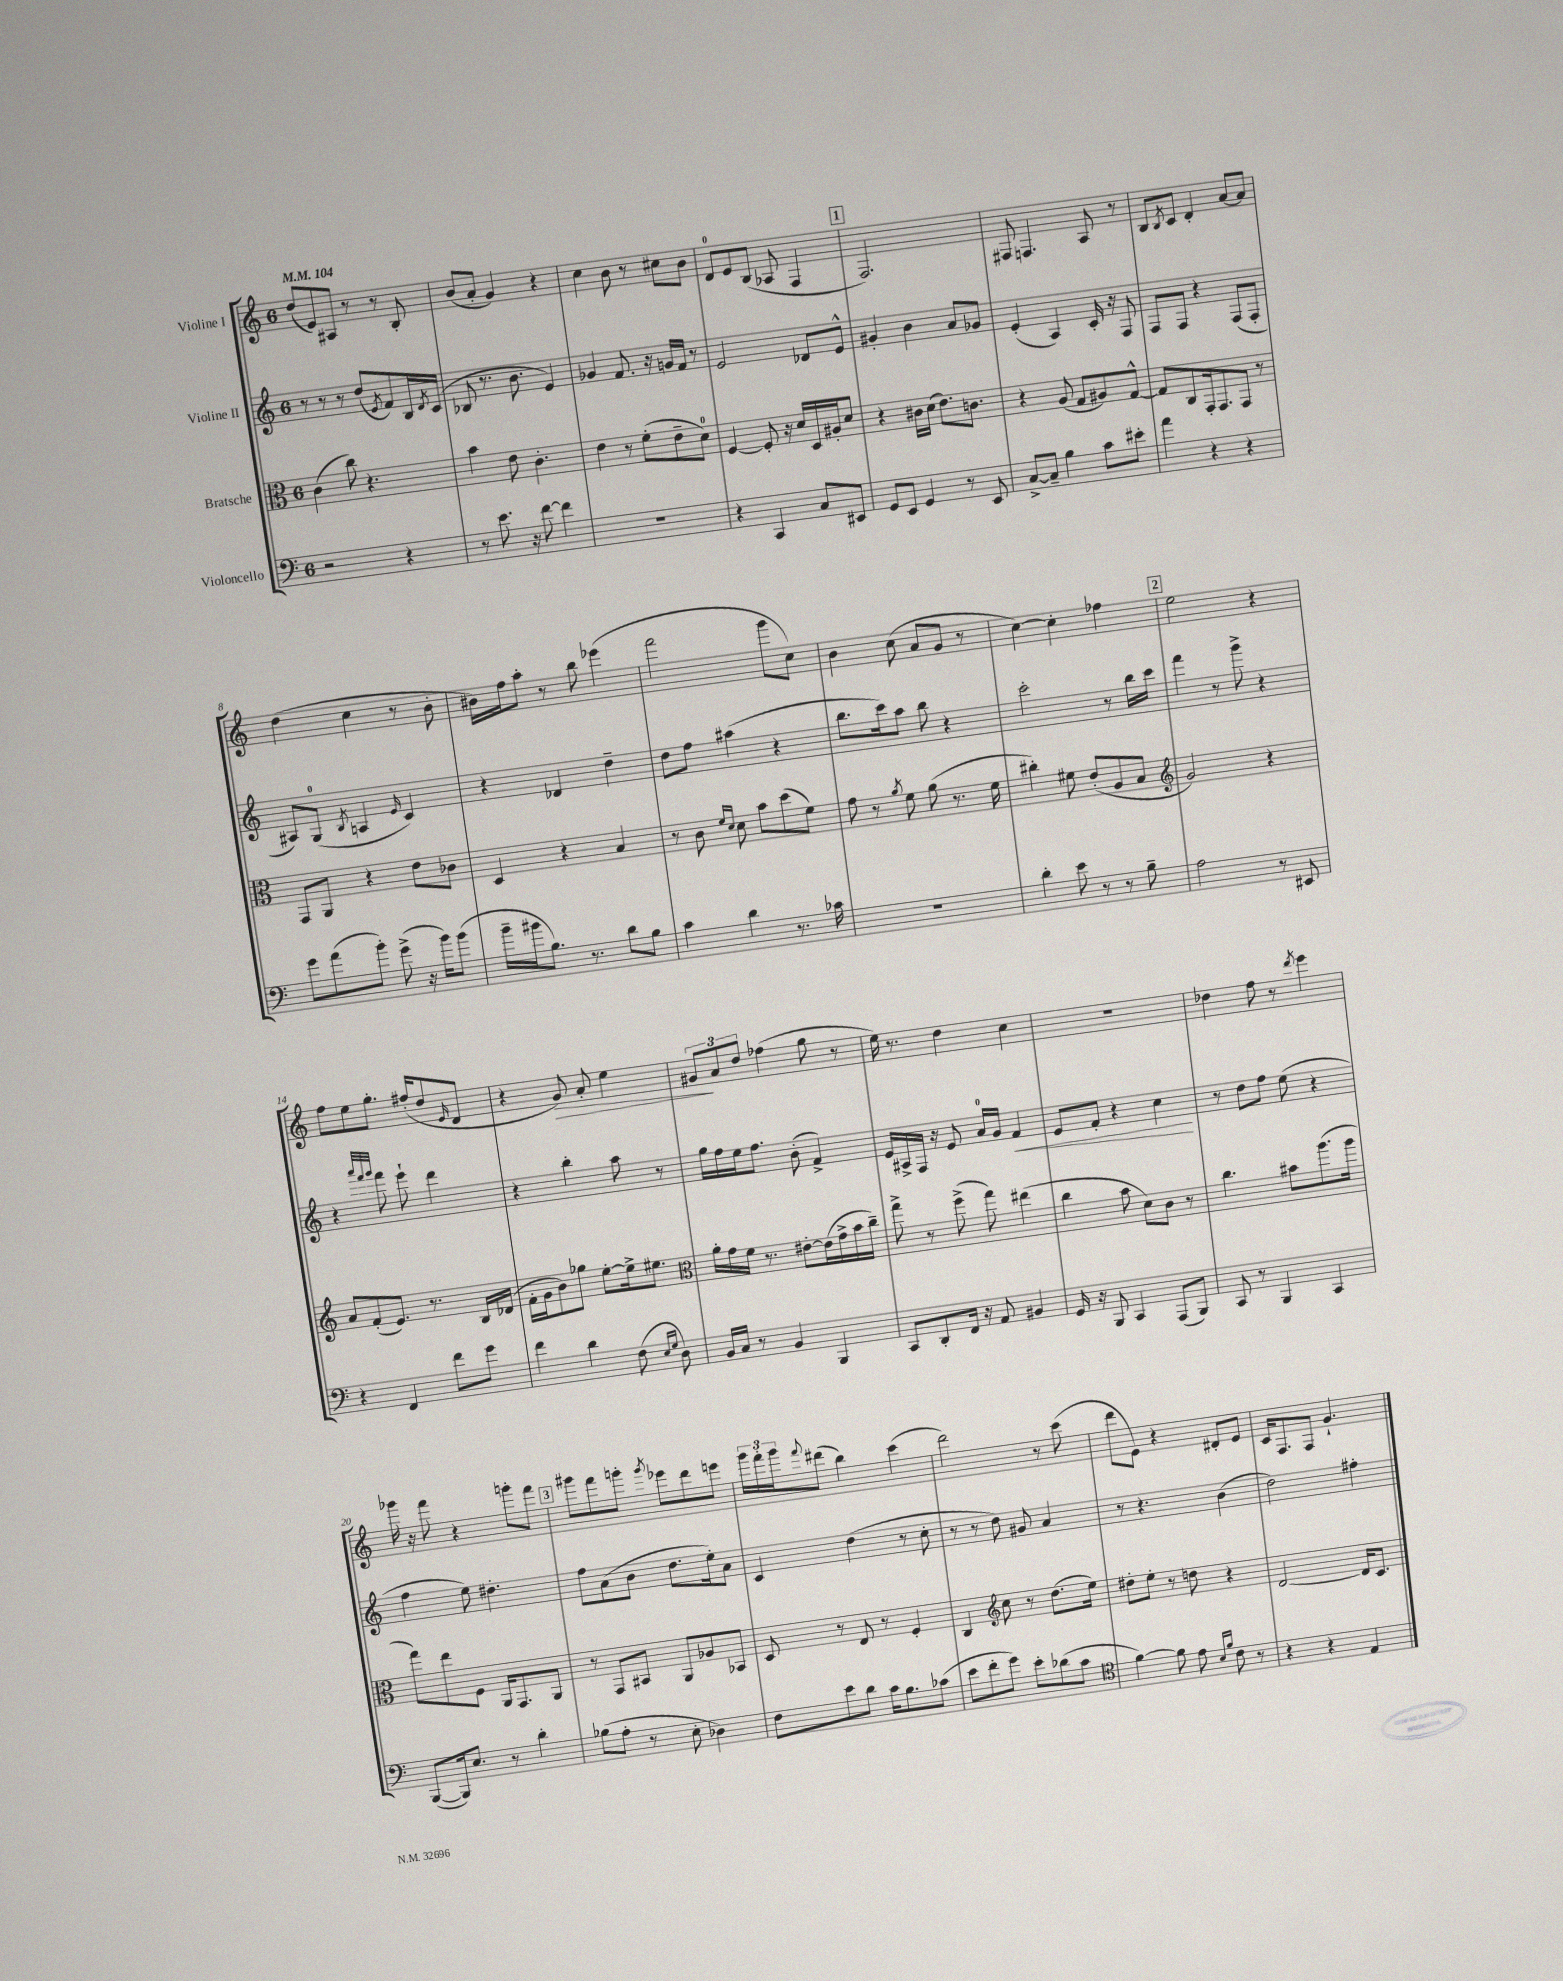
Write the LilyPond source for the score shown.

<<
\new StaffGroup <<
\new Staff = "s0" \with { instrumentName = "Violine I" } {
    \clef treble \key c \major \once \override Staff.TimeSignature.style = #'single-digit \time 6/8 \tempo 4 = 104
    d''8( e'8) ais8 r8 r8 b8-. |
    b'8( a'8-. g'4) r4 |
    c''4 b'8 r8 cis''8 b'8 |
    d'8-0 e'8 b8( aes8 f4 |
    \mark \markup { \box "1" } f2.) |
    fis8 f4. a8 r8 |
    b8 \acciaccatura { b8 } c'8 d'4-. a'8~ a'8 |
    d''4( c''4 r8 b'8-. |
    bis'16) f''16 a''8-. r8 b''8 ees'''4( |
    f'''2 g'''8 c''8) |
    b'4 c''8( a'8 g'8 r8 |
    c''4~) c''4-. fes''4 |
    \mark \markup { \box "2" } e''2 r4 |
    f''8 e''8 g''8.-. fis''16-.( d''8 \grace { e'16 } d'8 |
    r4 g'8\>) a'8-. e''4 |
    \tuplet 3/2 { gis'8\! a'8 d''8 } fes''4( g''8 r8 |
    e''16) r8. d''4 c''4 |
    r2. |
    des''4 f''8 r8 \acciaccatura { d'''8 } e'''4 |
    ges'''16 r16 f'''8 r4 g'''8-. f'''8 |
    \mark \markup { \box "3" } gis'''8 f'''8 g'''8-. \acciaccatura { g'''8 } ees'''8 d'''8 e'''8 |
    \tuplet 3/2 { g'''16 f'''16-. g'''16 } \appoggiatura { f'''8 } dis'''8( b''4) c'''4( |
    d'''2) r8 c'''8( |
    d'''8 e'8) r4 dis'8-. e'8 |
    c'16 f8. f8 g'4.-! \bar "|." |
}
\new Staff = "s1" \with { instrumentName = "Violine II" } {
    \clef treble \key c \major \once \override Staff.TimeSignature.style = #'single-digit \time 6/8
    r8 r8 r8 d''8( \acciaccatura { e'8 } f'8) b16 \acciaccatura { d'8 } c'16( |
    bes8 r8. b'8. e'4) |
    ges'4 f'8. r16 g'16 f'16 r8 |
    e'2 des'8 e'8-^ |
    \mark \markup { \box "1" } gis'4-. b'4 a'8 ges'8 |
    e'4-.( a4) c'16-. r16 f8 |
    f8 f8 r4 f8( f8-. |
    ais8) g8-0( \acciaccatura { b8 } a4 \grace { e'16 } c'4) |
    r4 des'4 d''4-- |
    d''8 f''8 ais''4( r4 |
    b''8. c'''16) a''8 b''8 r4 |
    c'''2-. r8 b''16 c'''16 |
    \mark \markup { \box "2" } f'''4 r8 g'''8-> r4 |
    r4 \grace { a'''32 f'''32 g'''32 } f'''8 e'''8-! d'''4 |
    r4 b''4-. a''8 r8 |
    g''16 f''16 e''16 f''8. b'8-.( f'4->) |
    e'16 ais16-> f16 r16 e'8 a'16-0 g'16 f'4\< |
    e'8 f'8-. r4 c''4\! |
    r8 d''8 f''8 e''8( r4 |
    f''4 e''8) dis''4.-. |
    \mark \markup { \box "3" } f''8 a'8( b'8 d''8. e''16-.) a'8 |
    c'4 d''4( r8 c''8-. |
    r8 r8 d''8) gis'8 a'4 |
    r8 r4. b'4( |
    d''2) fis''4-. \bar "|." |
}
\new Staff = "s2" \with { instrumentName = "Bratsche" } {
    \clef alto \key c \major \once \override Staff.TimeSignature.style = #'single-digit \time 6/8
    c'4( c''8) r4. |
    b'4 e'8 c'4.-. |
    e'4 r8 f'8-.( e'8-- d'8-0) |
    f4~ f8-. r16 d'16 d16 ais16-. d'8 |
    \mark \markup { \box "1" } r4 cis'16 d'16( e'8.) c'8. |
    r4 a8( g8 ais8) g8~-^ |
    g8 c8 g,16-. g,8. g,8 r8 |
    g,8 a,8 r4 e'8 ces'8 |
    d4 r4 b4 |
    r8 c'8 \grace { f'16 d'16 } d'8 b'8 d''8( f'8) |
    g'8 r8 \acciaccatura { a'8 } f'8 a'8( r8. f'16 |
    cis''4-.) fis'8 e'8-.( a8 b8 |
    \mark \markup { \box "2" } \clef treble g'2) r4 |
    a'8 f'8-.( e'8.) r8. b16 des'16( |
    f'16-. g'16 b'8) ges''8 e''8~-. e''16-> eis''8. |
    \clef alto a'16-. g'16 f'16 r8. eis'8~-. eis'16( g'16-> b'16 c''16--) |
    g''8-> r8 f''8->( g''8) eis''4( |
    c''4 b'8 d'8) c'8 r8 |
    c''4. bis'8 a''8.( a''16 |
    g''8) e''8 f8 a,16 g,8. a,8 |
    \mark \markup { \box "3" } r8 g,8 bis,8 a,8 aes8 bes,8 |
    d8 r8 e8 r8 f4-. |
    c4 \clef treble c''8 r8 d''8.( e''16) |
    dis''8-. e''8-. r8 d''8 r4 |
    d'2~ d'16 c'8. \bar "|." |
}
\new Staff = "s3" \with { instrumentName = "Violoncello" } {
    \clef bass \key c \major \once \override Staff.TimeSignature.style = #'single-digit \time 6/8
    r2 r4 |
    r8 e'8. r16 f'8~ f'4 |
    R2. |
    r4 c,4 c8 eis,8 |
    \mark \markup { \box "1" } g,8 e,8 g,4 r8 e,8 |
    c8~-> c8-- b4 c'8 eis'8-. |
    a'4 r4 r4 |
    g'8 a'8( b'8-.) g'8->( r16 b'16) b'8( |
    b'16-- bis'16 b8.) r8. d'8 b8 |
    c'4 d'4 r8. ces'16 |
    r2. |
    d'4-. e'8 r8 r8 b8-- |
    \mark \markup { \box "2" } a2 r8 eis,8 |
    r4 f,4 f'8 g'8 |
    f'4 d'4 f8( \grace { e16 g16 } d8) |
    b,16 c16 r8 b,4 b,,4 |
    c,8 d,8-. f,16 r16 a,8 bis,4 |
    g,16 r16 b,,8 c,4 a,,8( b,,8) |
    c,8 r8 b,,4 c,4 |
    b,,8~( b,,16) e8. r8 d'4-. |
    \mark \markup { \box "3" } bes8( a8-. r8 e8-. des4) |
    f8 e'8 d'8 c'16 b8. ces'8( |
    e'8 f'8-. g'8) e'8-. des'8( c'8 |
    \clef tenor f'4~) f'8 e'8 \grace { b16 f'16 } c'8 r8 |
    r4 r4 e4 \bar "|." |
}
>>
>>
